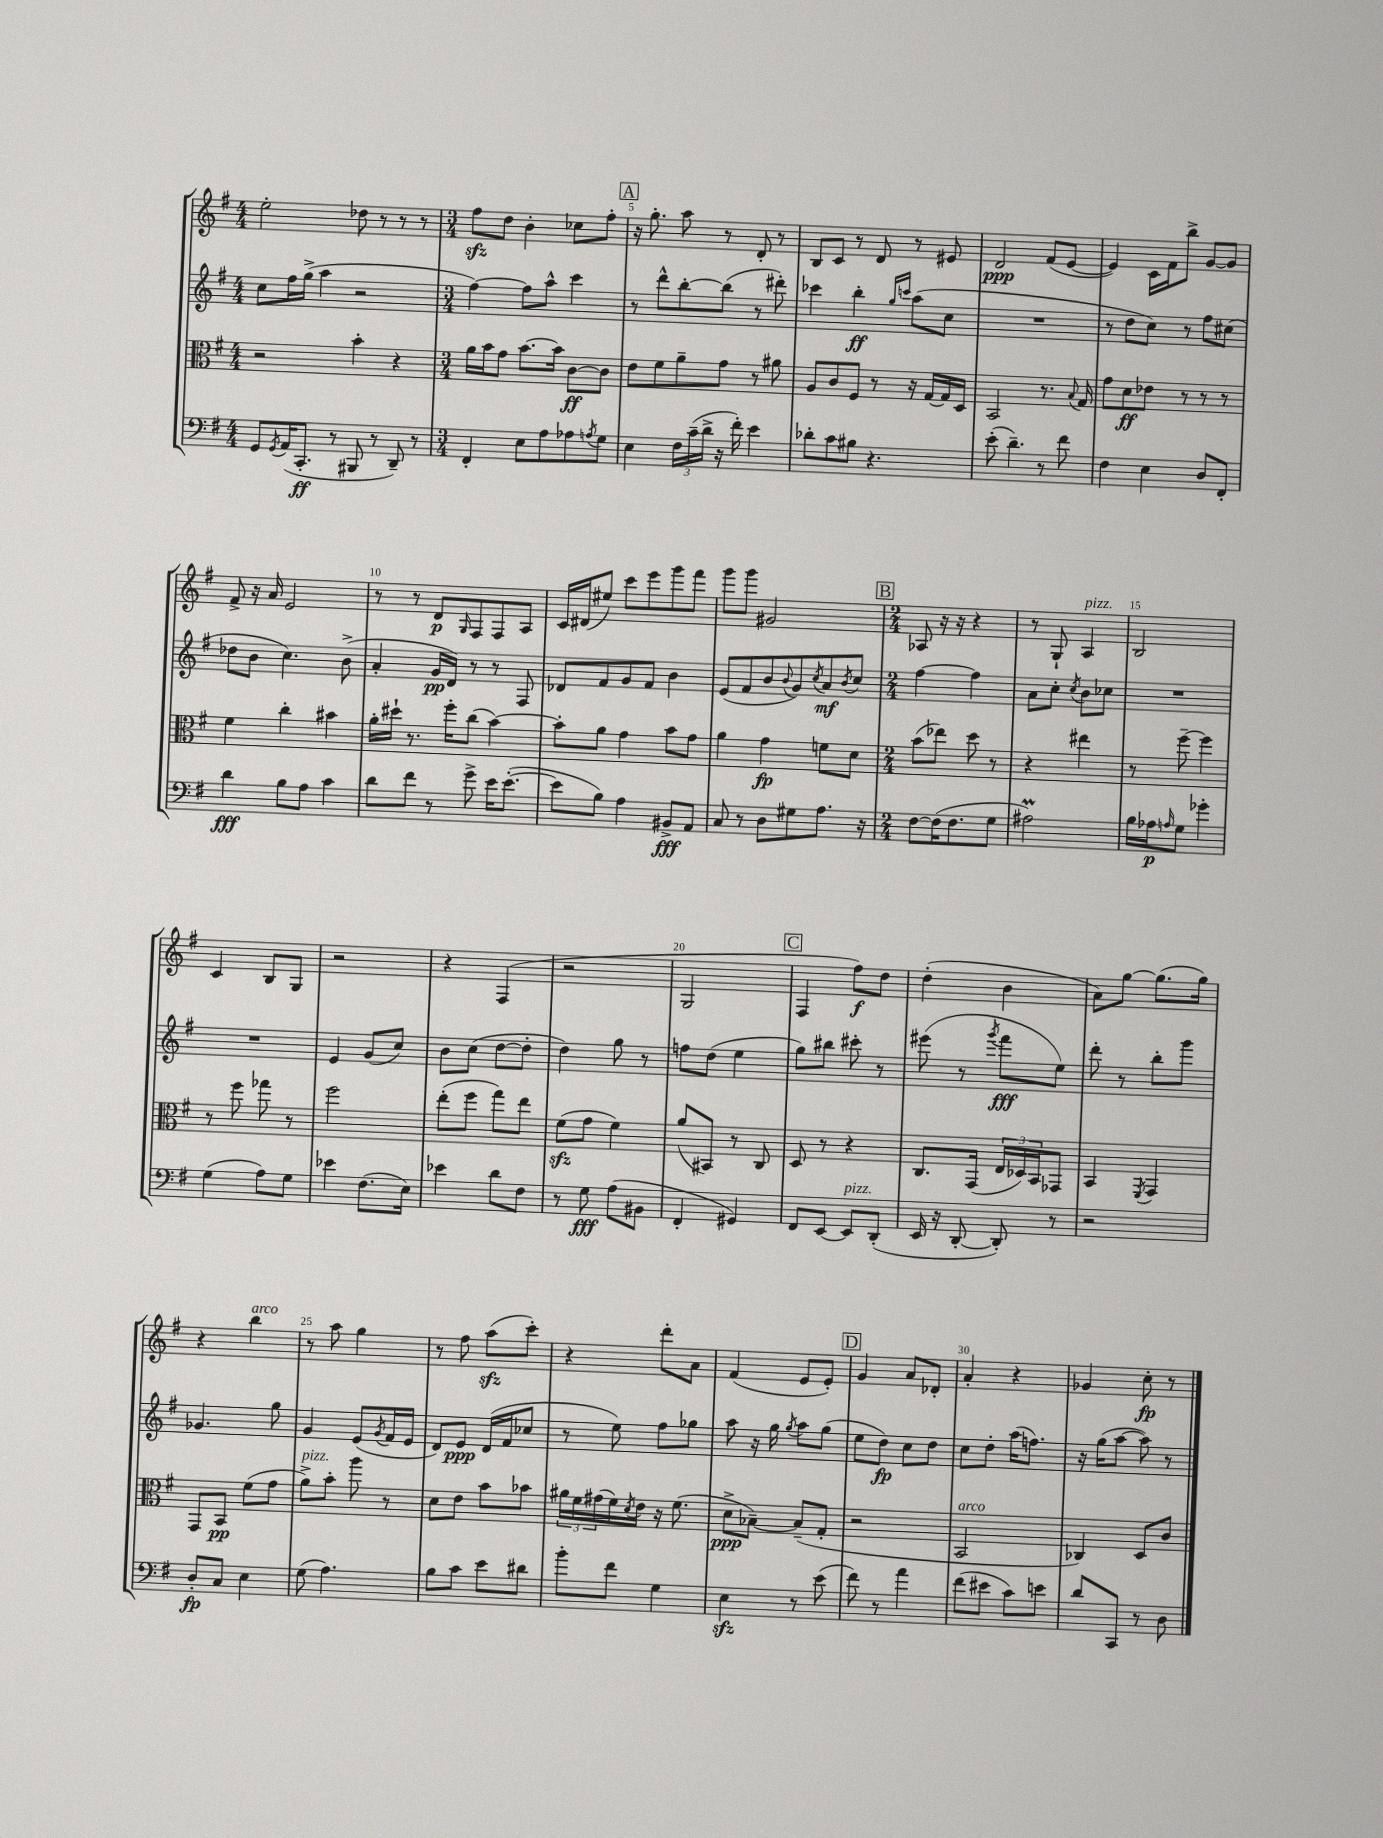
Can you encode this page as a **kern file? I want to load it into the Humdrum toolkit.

**kern	**dynam	**kern	**dynam	**kern	**dynam	**kern	**dynam
*part4	*part4	*part3	*part3	*part2	*part2	*part1	*part1
*staff4	*staff4	*staff3	*staff3	*staff2	*staff2	*staff1	*staff1
*clefF4	*	*clefC3	*	*clefG2	*	*clefG2	*
*k[f#]	*	*k[f#]	*	*k[f#]	*	*k[f#]	*
*M4/4	*	*M4/4	*	*M4/4	*	*M4/4	*
=3	=3	=3	=3	=3	=3	=3	=3
8GG/L	.	2r	.	8cc\L	.	2ee'\	.
8qGG/	.	.	.	.	.	.	.
(16AA/K	.	.	.	16ff#\L	.	.	.
8.CC'/J	ff	.	.	(16gg^\JJ	.	.	.
.	.	.	.	4aa\	.	.	.
8r	.	.	.	.	.	.	.
8BBB#X/	.	4b'\	.	2r	.	8dd-X\	.
8r	.	.	.	.	.	8r	.
8DD~/)	.	4r	.	.	.	8r	.
8r	.	.	.	.	.	8r	.
=4	=4	=4	=4	=4	=4	=4	=4
*M3/4	*	*M3/4	*	*M3/4	*	*M3/4	*
4FF#'/	.	16a\LL	.	[4ff#\)	.	8ff#zz\L	.
.	.	16b\J	.	.	.	.	.
.	.	8g\J	.	.	.	8dd\J	.
8E\L	.	[8.b\L	.	8ff#\L]	.	4b'\	.
8A\	.	.	.	8aa^^\J	.	.	.
.	.	16b\Jk]	.	.	.	.	.
8A-X\	.	[8c\L	ff	4ccc\	.	8cc-X\L	.
8qAn/	.	.	.	.	.	.	.
8G\J	.	8c\J]	.	.	.	8ff#'\J	.
!!LO:REH:place=s1:t=A
=5	=5	=5	=5	=5	=5	=5	=5
4E\	.	8e\L	.	8r	.	16r	.
.	.	.	.	.	.	8.gg'\	.
.	.	8f#\	.	8ddd^^\L	.	.	.
24F#\LL	.	8a~\	.	[8bb'\	.	8aa\	.
(24c~\	.	.	.	.	.	.	.
24d^\JJ	.	.	.	.	.	.	.
16r	.	8g\J	.	(8bb\J]	.	8r	.
16f#'\)	.	.	.	.	.	.	.
4e\	.	8r	.	8r	.	8d'/	.
.	.	8a#X\	.	8ddd#X'\)	.	8r	.
=6	=6	=6	=6	=6	=6	=6	=6
8d-X'\L	.	8A/L	.	4ccc-X\	.	8B/L	.
8c\	.	8c/	.	.	.	8c/J	.
8B#X\J	.	8F#/J	.	4bb'\	ff	8r	.
4.r	.	8r	.	.	.	8d/	.
.	.	.	.	16qqgg/LL	.	.	.
.	.	.	.	16qqcccn/JJ	.	.	.
.	.	16r	.	(8aa\L	.	8r	.
.	.	[16G/LL	.	.	.	.	.
.	.	16G/]	.	8cc\J	.	8e#X/	.
.	.	16D/JJ	.	.	.	.	.
=7	=7	=7	=7	=7	=7	=7	=7
(8e'\	.	2BB/	.	2.r	.	2d/	ppp
4.d~\)	.	.	.	.	.	.	.
8r	.	8.r	.	.	.	(8f#/L	.
8f#\	.	.	.	.	.	[8e/J	.
.	.	8qqB/	.	.	.	.	.
.	.	16G/	.	.	.	.	.
=8	=8	=8	=8	=8	=8	=8	=8
4F#\	.	8g\L	.	8r	.	4e/])	.
.	.	8d\	ff	8dd\L	.	.	.
4E\	.	8e-X\J	.	8cc\J)	.	16c\LL	.
.	.	.	.	.	.	16f#\J	.
.	.	8r	.	8r	.	8bb^\J	.
8D/L	.	8r	.	8ff#\L	.	[8g/L	.
8FF#'/J	.	8r	.	(8cc#X\J	.	8g/J]	.
!!LO:LB:g=z
=9	=9	=9	=9	=9	=9	=9	=9
4d\	fff	4f#\	.	8dd-X\L	.	8f#^/	.
.	.	.	.	8b\J	.	16r	.
.	.	.	.	.	.	16a/	.
8B\L	.	4cc'\	.	4.cc\)	.	2e/	.
8A\J	.	.	.	.	.	.	.
4c\	.	4b#X\	.	.	.	.	.
.	.	.	.	(8b^\	.	.	.
=10	=10	=10	=10	=10	=10	=10	=10
8d\L	.	16a'\LL	.	4a'/	.	8r	.
.	.	16dd#X`\JJ	.	.	.	.	.
8f#\J	.	8.r	.	.	.	8r	.
8r	.	.	.	16g/LL	pp	8d/L	p
.	.	16ff#'\KL	.	16d/JJ)	.	.	.
.	.	.	.	.	.	16qqG/	.
8g^\	.	(8cc\J	.	8r	.	8F#/	.
16e\KL	.	[4b\)	.	8r	.	8F#/	.
([8.e'\J	.	.	.	.	.	.	.
.	.	.	.	8F#/	.	8A/J	.
=11	=11	=11	=11	=11	=11	=11	=11
8e\L]	.	8b'\L]	.	8d-X/L	.	16c/LL	.
.	.	.	.	.	.	(16d#X/J	.
8B\J)	.	8a\J	.	8f#/	.	8ee#X/J)	.
4A\	.	4g\	.	8g/	.	8ccc\L	.
.	.	.	.	8f#/J	.	8eee\	.
8BB#X^/L	fff	8b\L	.	4b\	.	8ggg\	.
8AA/J	.	8g\J	.	.	.	8fff#\J	.
=12	=12	=12	=12	=12	=12	=12	=12
8C/	.	4a\	.	(8e/L	.	8ggg\L	.
8r	.	.	.	8f#/	.	8ggg\J	.
8D\L	.	4g\	fp	8b/	.	2g#X/	.
.	.	.	.	8qqb/	.	.	.
8G#X\	.	.	.	8g/)	.	.	.
.	.	.	.	8qcc/	.	.	.
8.A\J	.	8fn\L	.	8a/	mf	.	.
.	.	.	.	8qb/	.	.	.
.	.	8d\J	.	8cc/J	.	.	.
16r	.	.	.	.	.	.	.
!!LO:REH:place=s1:t=B
=13	=13	=13	=13	=13	=13	=13	=13
*M2/4	*	*M2/4	*	*M2/4	*	*M2/4	*
[8F#\L	.	(8b\L	.	[4ff#\	.	8A-X/	.
(16F#\K]	.	8ee-X\J)	.	.	.	16r	.
8.F#\	.	.	.	.	.	16r	.
.	.	8dd\	.	4ff#\]	.	4r	.
8G\J	.	8r	.	.	.	.	.
=14	=14	=14	=14	=14	=14	=14	=14
2A#Xm\)	.	4r	.	8a\L	.	8r	.
.	.	.	.	8cc'\J	.	8G`/	.
.	.	.	.	8qcc/	.	.	.
!	!	!	!	!	!	!LO:TX:a:i:t=pizz.	!
.	.	4ee#X\	.	8b\L	.	4A/	.
.	.	.	.	8cc-X\J	.	.	.
=15	=15	=15	=15	=15	=15	=15	=15
16B\LL	.	8r	.	2r	.	2B/	.
16A-X\J	p	.	.	.	.	.	.
16qqAn/	.	.	.	.	.	.	.
8G\J	.	[8ff#~\	.	.	.	.	.
4g-X'\	.	4ff#\]	.	.	.	.	.
!!LO:LB:g=z
=16	=16	=16	=16	=16	=16	=16	=16
(4G\	.	8r	.	2r	.	4c/	.
.	.	8ff#\	.	.	.	.	.
8A\L)	.	8gg-X\	.	.	.	8B/L	.
8G\J	.	8r	.	.	.	8G/J	.
=17	=17	=17	=17	=17	=17	=17	=17
4e-X\	.	2ff#\	.	4e/	.	2r	.
(8.F#\L	.	.	.	(8g/L	.	.	.
.	.	.	.	8cc/J)	.	.	.
16E\Jk)	.	.	.	.	.	.	.
=18	=18	=18	=18	=18	=18	=18	=18
4e-X\	.	(8ee'\L	.	8b\L	.	4r	.
.	.	8ff#\J	.	(8cc\J	.	.	.
8d\L	.	8gg\L)	.	[8dd\L	.	(4F#/	.
8F#\J	.	8ee\J	.	8dd'\J]	.	.	.
=19	=19	=19	=19	=19	=19	=19	=19
8r	.	(8f#zz\L	.	4dd\)	.	2r	.
8G\	fff	8g\J	.	.	.	.	.
(8A\L	.	4f#\)	.	8gg\	.	.	.
8BB#X\J	.	.	.	8r	.	.	.
=20	=20	=20	=20	=20	=20	=20	=20
4FF#'/	.	(8a/L	.	8ffn\L	.	2G/	.
.	.	8BB#X/J)	.	(8dd\J	.	.	.
4GG#X/)	.	8r	.	4ee\	.	.	.
.	.	8C/	.	.	.	.	.
!!LO:REH:place=s1:t=C
=21	=21	=21	=21	=21	=21	=21	=21
8FF#/L	.	8D/	.	8gg\L)	.	4F#/	.
[8EE/J	.	8r	.	8bb#X\J	.	.	.
!LO:TX:a:i:t=pizz.	!	!	!	!	!	!	!
8EE/L]	.	4r	.	8ccc#X'\	.	8ff#\L)	f
(8DD'/J	.	.	.	8r	.	8dd\J	.
=22	=22	=22	=22	=22	=22	=22	=22
16EE/	.	8.C/L	.	(8eee#X\	.	(4dd'\	.
16r	.	.	.	.	.	.	.
[8DD'/	.	.	.	8r	.	.	.
.	.	(16GG/Jk	.	.	.	.	.
.	.	.	.	8qggg/	.	.	.
8DD'/])	.	24E/LL	.	8fff#\L	fff	4b\	.
.	.	24D-X/)	.	.	.	.	.
.	.	24BB/J	.	.	.	.	.
8r	.	8GG-X/J	.	8ee\J)	.	.	.
=23	=23	=23	=23	=23	=23	=23	=23
2r	.	4BB/	.	8ddd'\	.	8a\L)	.
.	.	.	.	8r	.	[8gg\J	.
.	.	8qFF#/	.	.	.	.	.
.	.	4GG/	.	8bb'\L	.	(8.gg\L]	.
.	.	.	.	8ggg\J	.	.	.
.	.	.	.	.	.	16gg\Jk)	.
!!LO:LB:g=z
=24	=24	=24	=24	=24	=24	=24	=24
8D'/L	fp	8GG/L	.	4.g-X/	.	4r	.
8C/J	.	8BB/J	pp	.	.	.	.
!	!	!	!	!	!	!LO:TX:a:i:t=arco	!
4E\	.	(8f#\L	.	.	.	4bb\	.
.	.	8g\J	.	8gg\	.	.	.
=25	=25	=25	=25	=25	=25	=25	=25
!	!	!LO:TX:a:i:t=pizz.	!	!	!	!	!
(8G\	.	8a^\L)	.	4g/	.	8r	.
4.A\)	.	8b'\J	.	.	.	8aa\	.
.	.	8aa\	.	(8e/L	.	4gg\	.
.	.	.	.	8qg/	.	.	.
.	.	8r	.	16f#/L	.	.	.
.	.	.	.	16e/JJ	.	.	.
=26	=26	=26	=26	=26	=26	=26	=26
8B\L	.	8d\L	.	8d/L)	.	8r	.
8c\J	.	8e\J	.	8e/J	ppp	8ff#\	.
8e\L	.	8b\L	.	(16d/LL	.	(8aazz\L	.
.	.	.	.	16f#/J	.	.	.
8d#X\J	.	8b-X\J	.	8cc-X/J	.	8ccc'\J)	.
=27	=27	=27	=27	=27	=27	=27	=27
8b'\L	.	24a#X\LL	.	8r	.	4r	.
.	.	24f#\	.	.	.	.	.
.	.	(24g#X\	.	.	.	.	.
8f#\J	.	16f#\)	.	8ee\)	.	.	.
.	.	8qd/	.	.	.	.	.
.	.	16e\JJ	.	.	.	.	.
4G\	.	16r	.	8ff#\L	.	8ddd'\L	.
.	.	(8.f#\	.	.	.	.	.
.	.	.	.	8gg-X\J	.	8a\J	.
=28	=28	=28	=28	=28	=28	=28	=28
4Ezz\	.	8d^\L	ppp	8aa\	.	(4f#/	.
.	.	[8B-X~\J)	.	16r	.	.	.
.	.	.	.	16gg\	.	.	.
.	.	.	.	8qgg/	.	.	.
8r	.	(8B-~/L]	.	8aa\L	.	8e/L	.
(8e\	.	8G'/J	.	(8gg\J	.	8e'/J)	.
!!LO:REH:place=s1:t=D
=29	=29	=29	=29	=29	=29	=29	=29
8f#\)	.	2r	.	8ee\L	.	4g/	.
8r	.	.	.	8dd\J)	fp	.	.
4a\	.	.	.	8cc\L	.	8a/L	.
.	.	.	.	8dd\J	.	8d-X'/J	.
=30	=30	=30	=30	=30	=30	=30	=30
!	!	!LO:TX:a:i:t=arco	!	!	!	!	!
(8f#\L	.	2BB/	.	8cc\L	.	4a'/	.
8e#X\J	.	.	.	8dd'\J	.	.	.
8c\L)	.	.	.	(16aa\KL	.	4r	.
.	.	.	.	8.ffn\J)	.	.	.
8en\J	.	.	.	.	.	.	.
=31	=31	=31	=31	=31	=31	=31	=31
8d/L	.	4C-X/)	.	16r	.	4g-X/	.
.	.	.	.	(16gg\KL	.	.	.
8CC/J	.	.	.	[8aa\J	.	.	.
8r	.	8D/L	.	8aa\])	.	8cc'\	fp
8D\	.	8c/J	.	8r	.	8r	.
==	==	==	==	==	==	==	==
*-	*-	*-	*-	*-	*-	*-	*-
